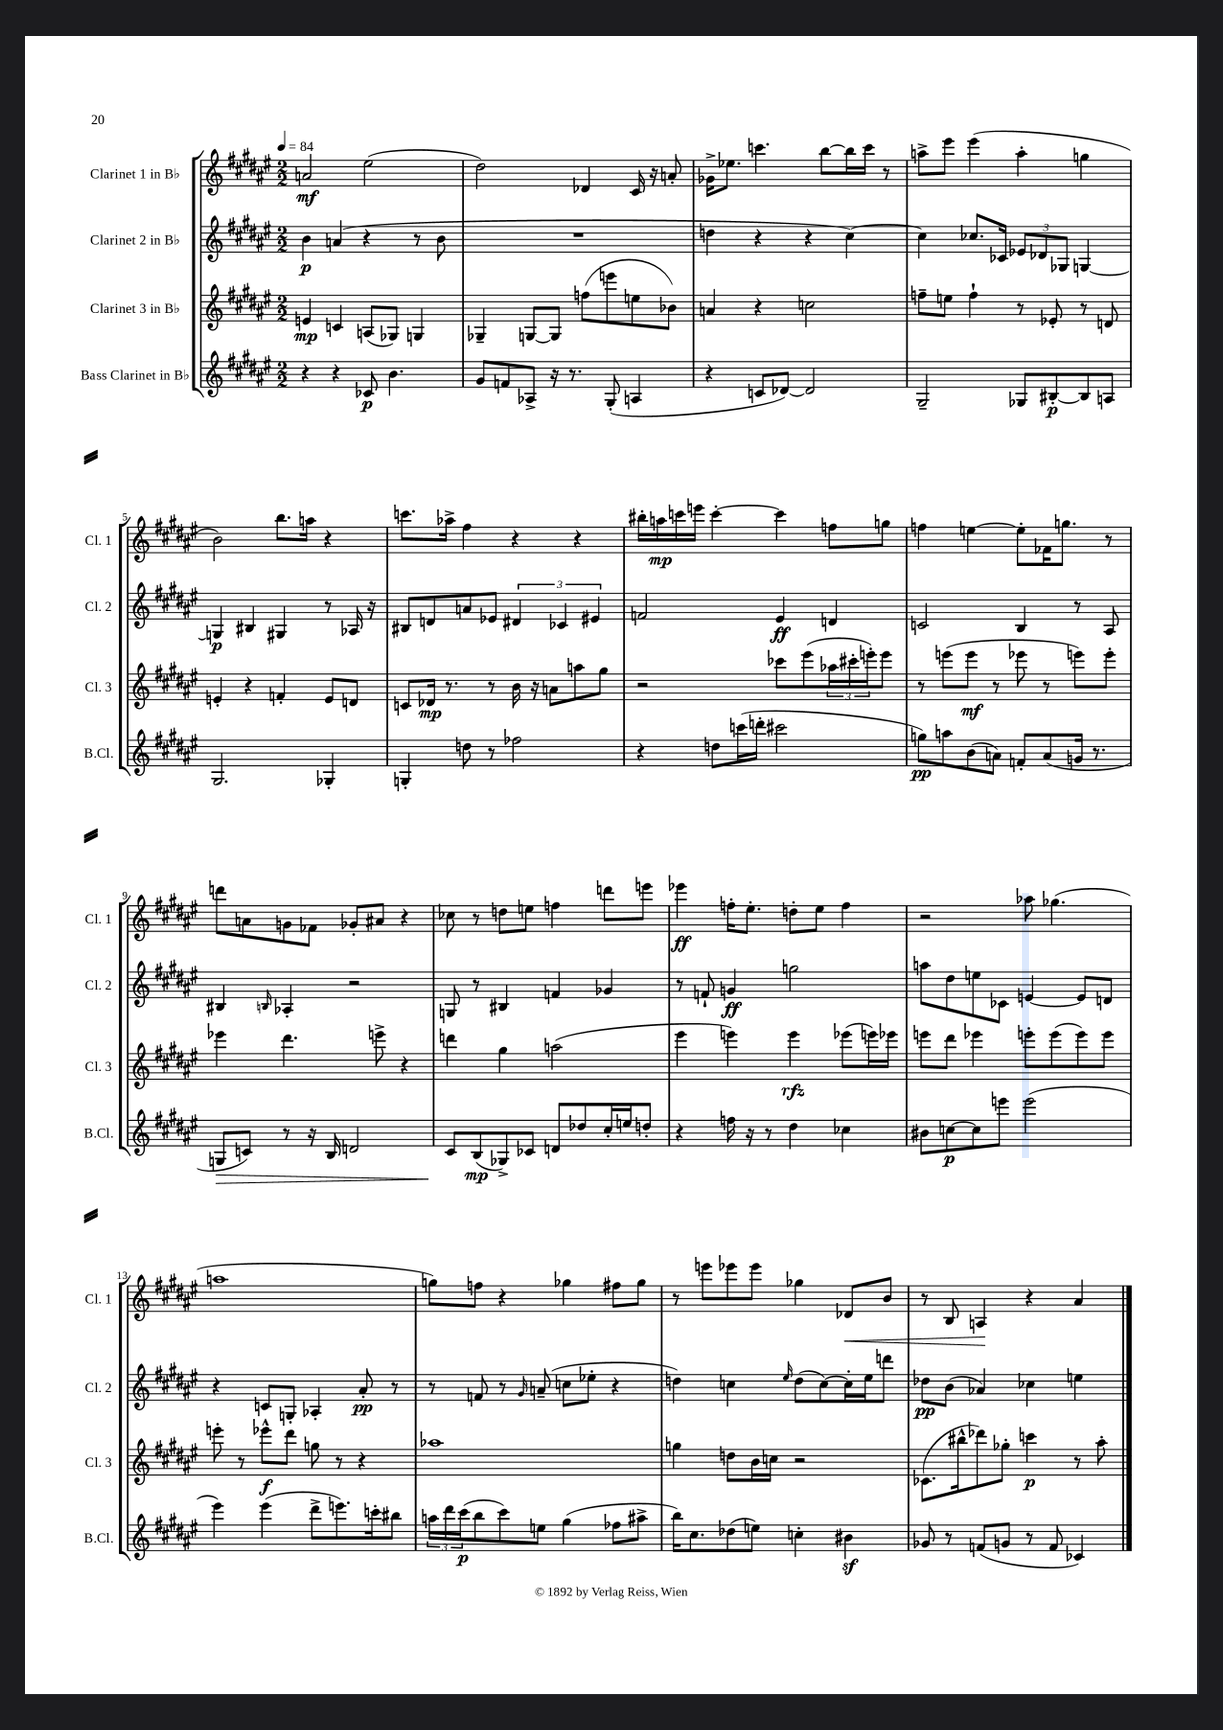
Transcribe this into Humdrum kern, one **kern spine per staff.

**kern	**dynam	**kern	**dynam	**kern	**dynam	**kern	**dynam
*part4	*part4	*part3	*part3	*part2	*part2	*part1	*part1
*staff4	*staff4	*staff3	*staff3	*staff2	*staff2	*staff1	*staff1
*I"Bass Clarinet in B♭	*	*I"Clarinet 3 in B♭	*	*I"Clarinet 2 in B♭	*	*I"Clarinet 1 in B♭	*
*I'B.Cl.	*	*I'Cl. 3	*	*I'Cl. 2	*	*I'Cl. 1	*
*clefG2	*	*clefG2	*	*clefG2	*	*clefG2	*
*k[f#c#g#d#a#e#]	*	*k[f#c#g#d#a#e#]	*	*k[f#c#g#d#a#e#]	*	*k[f#c#g#d#a#e#]	*
*M2/2	*	*M2/2	*	*M2/2	*	*M2/2	*
*MM84	*	*MM84	*	*MM84	*	*MM84	*
=1	=1	=1	=1	=1	=1	=1	=1
4r	.	4en/	mp	4b\	p	2an/	mf
4r	.	4cn/	.	(4an/	.	.	.
8c-X/	p	(8An/L	.	4r	.	(2ee#\	.
4.b\	.	8G-X/J)	.	.	.	.	.
.	.	4Gn/	.	8r	.	.	.
.	.	.	.	8b\	.	.	.
=2	=2	=2	=2	=2	=2	=2	=2
8g#/L	.	4G-X~/	.	1r	.	2dd#\)	.
8fn/	.	.	.	.	.	.	.
8A-X^/J	.	[8Gn/L	.	.	.	.	.
16r	.	8G/J]	.	.	.	.	.
8.r	.	.	.	.	.	.	.
.	.	(8ffn\L	.	.	.	4d-X/	.
(8G#'/	.	8eeen\	.	.	.	.	.
4An/	.	8een\	.	.	.	16c#/	.
.	.	.	.	.	.	16r	.
.	.	8b-X\J)	.	.	.	8an'/	.
=3	=3	=3	=3	=3	=3	=3	=3
4r	.	4an/	.	4ddn\	.	16g-X^\KL	.
.	.	.	.	.	.	8.ee-X\J	.
8cn/L	.	4r	.	4r	.	4.cccn\	.
[8d-X/J)	.	.	.	.	.	.	.
2d-/]	.	2ccn\	.	4r	.	.	.
.	.	.	.	.	.	[8bb\L	.
.	.	.	.	[4cc#\)	.	16bb\L]	.
.	.	.	.	.	.	16ccc\JJ	.
.	.	.	.	.	.	8r	.
=4	=4	=4	=4	=4	=4	=4	=4
2G#~/	.	8ffn~\L	.	4cc#\]	.	8aan^\L	.
.	.	8een\J	.	.	.	8eee#\J	.
.	.	4ff`\	.	8.cc-X/L	.	(4eee#\	.
.	.	.	.	16c-X/Jk	.	.	.
8G-X/L	.	8r	.	12e-X/L	.	4aa'\	.
.	.	.	.	12d-X/	.	.	.
[8B#X'/	p	8e-X'/	.	.	.	.	.
.	.	.	.	12G-X/J	.	.	.
8B#/]	.	8r	.	[4Gn/	.	4ggn\	.
8An/J	.	8dn/	.	.	.	.	.
!!LO:LB:g=z
=5	=5	=5	=5	=5	=5	=5	=5
2.G#/	.	4en'/	.	4Gn/]	p	2b\)	.
.	.	4r	.	4B#X/	.	.	.
.	.	4fn'/	.	4G#X/	.	8.bb\L	.
.	.	.	.	.	.	16aan\Jk	.
4G-X'/	.	8e/L	.	8r	.	4r	.
.	.	8dn/J	.	16A-X/	.	.	.
.	.	.	.	16r	.	.	.
=6	=6	=6	=6	=6	=6	=6	=6
4Gn'/	.	8cn/L	.	8B#X/L	.	8.cccn\L	.
.	.	16d-X/Jk	mp	8dn/	.	.	.
.	.	8.r	.	.	.	16aa-X^\Jk	.
8ddn\	.	.	.	8an/	.	4ff#\	.
8r	.	8r	.	8e-X/J	.	.	.
2ff-X\	.	16b\	.	6d#X/	.	4r	.
.	.	16r	.	.	.	.	.
.	.	8an\L	.	.	.	.	.
.	.	.	.	6c-X/	.	.	.
.	.	8aan\	.	.	.	4r	.
.	.	.	.	6e#X/	.	.	.
.	.	8gg#\J	.	.	.	.	.
=7	=7	=7	=7	=7	=7	=7	=7
4r	.	2r	.	2fn/	.	16bb#X'\LL	.
.	.	.	.	.	.	16aan\	mp
.	.	.	.	.	.	16cccn\	.
.	.	.	.	.	.	16eeen\JJ	.
8ddn\L	.	.	.	.	.	[4ccc'\	.
(16cccn\L	.	.	.	.	.	.	.
16dddn'\JJ	.	.	.	.	.	.	.
2ccc#X\	.	8ccc-X\L	.	4e#/	ff	4ccc\]	.
.	.	(8eee#\	.	.	.	.	.
.	.	24aa-X\L	.	4dn/	.	8ffn\L	.
.	.	24ccc#X'\	.	.	.	.	.
.	.	24eeen'\J)	.	.	.	.	.
.	.	8eee\J	.	.	.	8ggn\J	.
=8	=8	=8	=8	=8	=8	=8	=8
8ggn\L)	pp	8r	.	2cn/	.	4ffn\	.
8aan\	.	(8eeen\L	.	.	.	.	.
(8b\	.	8eee\J	mf	.	.	[4een\	.
8an\J)	.	8r	.	.	.	.	.
8fn'/L	.	8eee-X\	.	4B/	.	8ee'\L]	.
(8a/	.	8r	.	.	.	16f-X\K	.
.	.	.	.	.	.	8.ggn\J	.
16gn/Jk	.	8eeen\L)	.	8r	.	.	.
8.r	.	.	.	.	.	.	.
.	.	8eee'\J	.	8A#/	.	8r	.
!!LO:LB:g=z
=9	=9	=9	=9	=9	=9	=9	=9
!	!LO:HP:b	!	!	!	!	!	!
8Gn/L	>	4eee-X\	.	4B#X/	.	8dddn\L	.
8cn/J)	.	.	.	.	.	8an\	.
.	.	.	.	16qqBn/	.	.	.
8r	.	4.ddd#\	.	4A-X'/	.	8gn\	.
16r	.	.	.	.	.	8f-X\J	.
16B/	.	.	.	.	.	.	.
2dn/	.	.	.	2r	.	8g-X'/L	.
.	.	8eeen^\	.	.	.	8a#X/J	.
.	.	4r	.	.	.	4r	.
=10	=10	=10	=10	=10	=10	=10	=10
8c#/L	.	4dddn\	.	8Gn/	.	8cc-X\	.
(8B/	] mp	.	.	8r	.	8r	.
8G-X^/)	.	4gg#\	.	4B#X/	.	8ddn\L	.
8c-X/J	.	.	.	.	.	8een\J	.
8dn/L	.	(2aan\	.	4fn/	.	4ffn\	.
8dd-X/	.	.	.	.	.	.	.
16cc#'/L	.	.	.	4g-X/	.	8dddn\L	.
16een/J	.	.	.	.	.	.	.
8ddn'/J	.	.	.	.	.	8eeen\J	.
=11	=11	=11	=11	=11	=11	=11	=11
4r	.	4eee#\	.	8r	.	4eee-X\	ff
.	.	.	.	8fn`/	.	.	.
16ffn\	.	4eeen\)	.	4gn/	ff	16ffn'\KL	.
16r	.	.	.	.	.	8.ee#'\J	.
8r	.	.	.	.	.	.	.
4dd#\	.	4eee\	rfz	2ggn\	.	8ddn'\L	.
.	.	.	.	.	.	8ee#\J	.
4cc-X\	.	(8eee-X\L	.	.	.	4ff\	.
.	.	16eeen\L)	.	.	.	.	.
.	.	16eee-X\JJ	.	.	.	.	.
=12	=12	=12	=12	=12	=12	=12	=12
8b#X\L	.	8eeen\L	.	8aan\L	.	2r	.
[8ccn\	p	8ddd#\J	.	8dd#\	.	.	.
8cc\]	.	4eee-X\	.	8een\	.	.	.
8eeen\J	.	.	.	8c-X\J	.	.	.
(2eee\	.	8eeen'\L	.	[4en/	.	8aa-X\	.
.	.	(8eee\	.	.	.	(4.gg-X\	.
.	.	8eee\)	.	8e/L]	.	.	.
.	.	8eee\J	.	8dn/J	.	.	.
!!LO:LB:g=z
=13	=13	=13	=13	=13	=13	=13	=13
4eee#\)	.	8eeen'\	.	4r	.	1aan	.
.	.	8r	.	.	.	.	.
(4eee#\	.	8eee-X^^\L	f	8cn/L	.	.	.
.	.	8ddd#\J	.	8Gn'/J	.	.	.
8ddd#^\L	.	8ggn\	.	4A-X'/	.	.	.
8.eeen\)	.	8r	.	.	.	.	.
.	.	4r	.	8a#'/	pp	.	.
16cccn'\k	.	.	.	.	.	.	.
8bb#X\J	.	.	.	8r	.	.	.
=14	=14	=14	=14	=14	=14	=14	=14
24aan\LL	.	1aa-X	.	8r	.	8ggn\L)	.
24ddd#\	.	.	.	.	.	.	.
(24ccc#\J	p	.	.	.	.	.	.
8bb\	.	.	.	8fn/	.	8ffn\J	.
8ccc#\)	.	.	.	8r	.	4r	.
.	.	.	.	16qqg#/	.	.	.
8een\J	.	.	.	(8an~/	.	.	.
(4gg#\	.	.	.	8ccn\L	.	4gg-X\	.
.	.	.	.	8ee-X'\J	.	.	.
8ff-X\L	.	.	.	4r	.	8ff#X\L	.
8aa#X^\J	.	.	.	.	.	8gg-\J	.
=15	=15	=15	=15	=15	=15	=15	=15
16bb\KL)	.	4ggn\	.	4ddn\)	.	8r	.
8.cc#\	.	.	.	.	.	.	.
.	.	.	.	.	.	8eeen\L	.
(8dd-X\	.	8ddn\L	.	4ccn\	.	8eee-X\	.
8een\J)	.	16b\L	.	.	.	8eee-\J	.
.	.	16ccn\JJ	.	.	.	.	.
.	.	.	.	16qqee#/	.	.	.
4ccn'\	.	2r	.	(8dd\L	.	4gg-X\	.
.	.	.	.	[8cc\)	.	.	.
!	!	!	!	!	!	!	!LO:HP:b
4b#Xz\	.	.	.	16cc'\L]	.	8d-X/L	<
.	.	.	.	16ee#\J	.	.	.
.	.	.	.	8dddn\J	.	8b/J	.
=16	=16	=16	=16	=16	=16	=16	=16
8g-X/	.	(8.c-X\L	.	8dd-X\L	pp	8r	.
8r	.	.	.	(8b\J	.	8B/	.
.	.	16bb#X^^\k	.	.	.	.	.
(8fn/L	.	8ddd-X\)	.	4a-X/)	.	4An/	.
8gn/J	.	8gg-X'\J	.	.	.	.	.
8r	.	4cccn\	p	4cc-X\	.	4r	[
8f/	.	.	.	.	.	.	.
4c-X/)	.	8r	.	4een\	.	4a#/	.
.	.	8aa#'\	.	.	.	.	.
==	==	==	==	==	==	==	==
*-	*-	*-	*-	*-	*-	*-	*-
